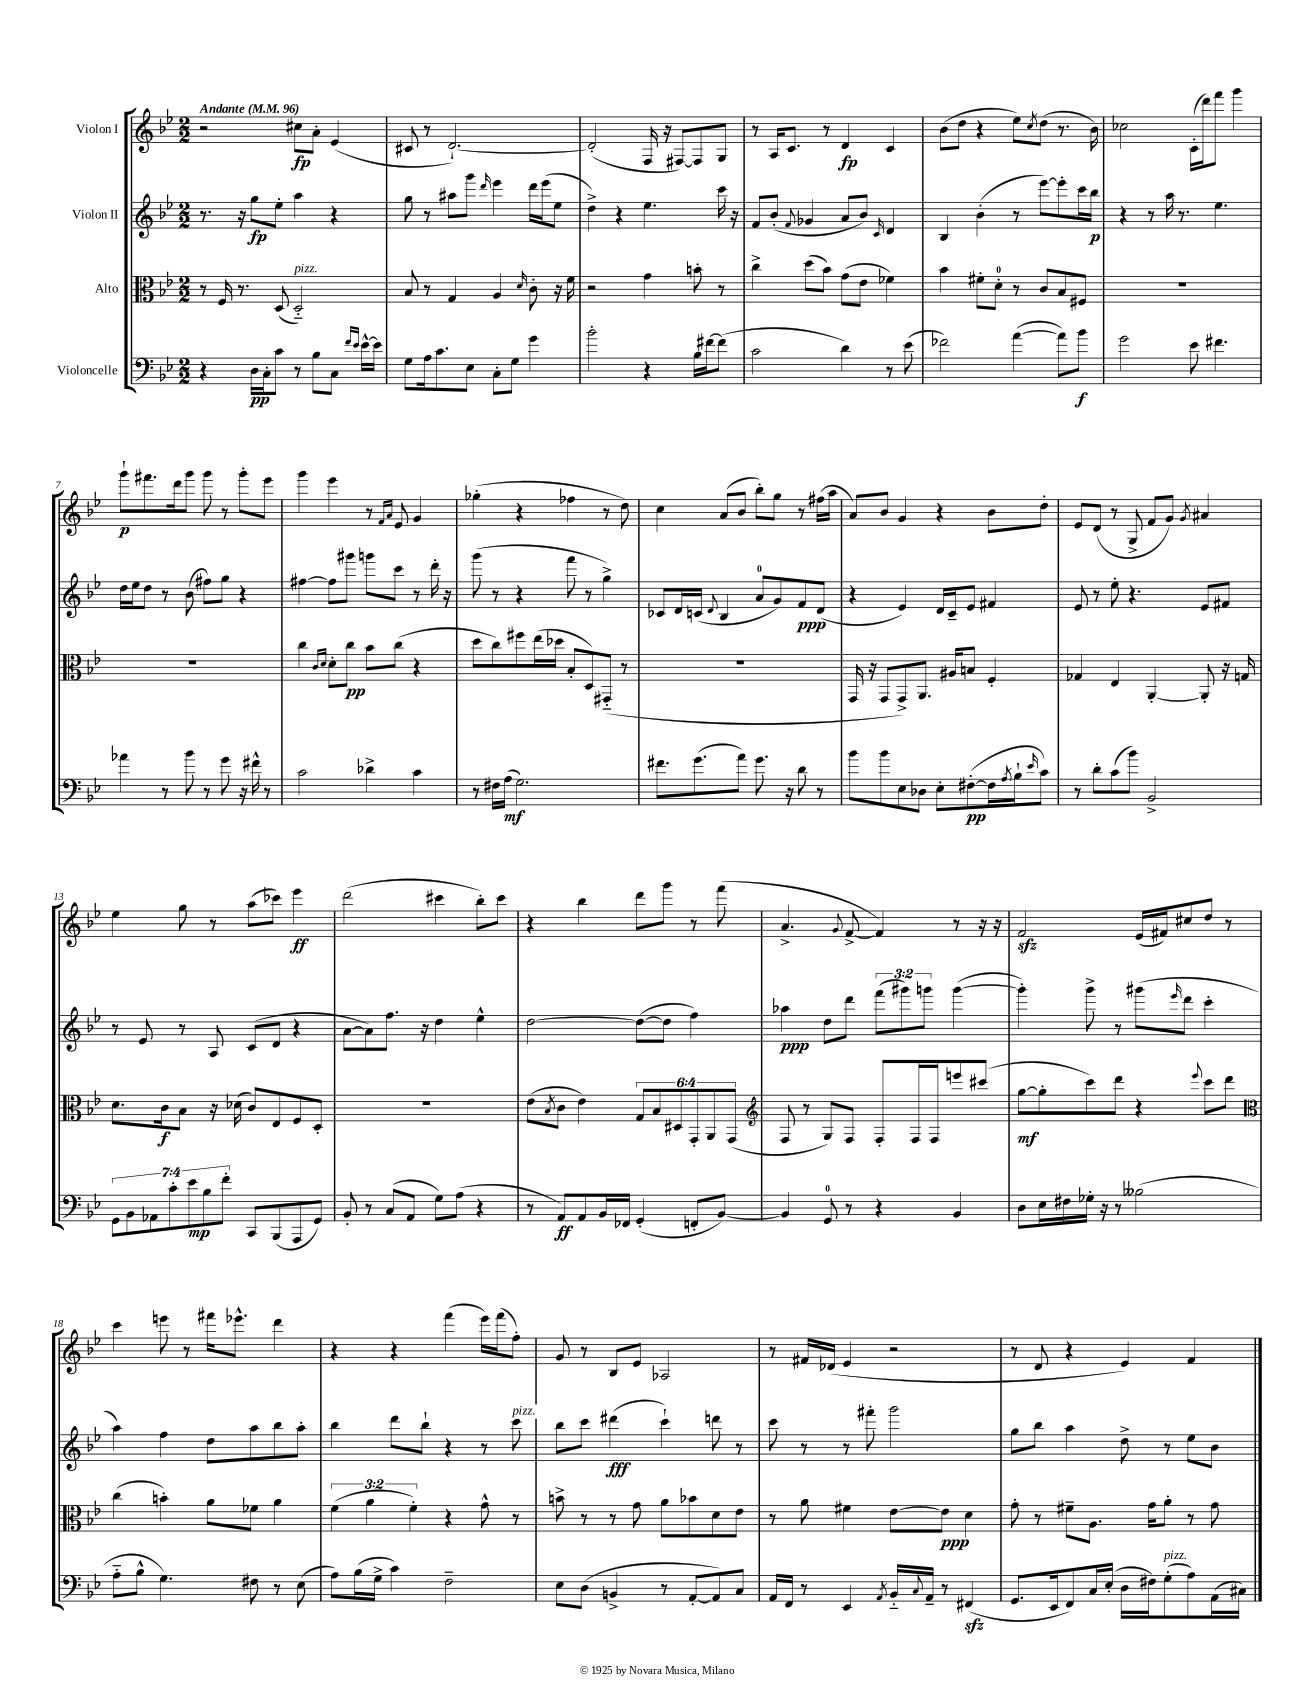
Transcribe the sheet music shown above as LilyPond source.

<<
\new StaffGroup <<
\new Staff = "s0" \with { instrumentName = "Violon I" } {
    \clef treble \key bes \major \numericTimeSignature \time 2/2 \tempo "Andante" 4 = 96
    r2 cis''8\fp a'8-. ees'4( |
    cis'8 r8 d'2.~-!) |
    d'2-.( f16 r16 fis8~) fis8 g8 |
    r8 a16 c'8. r8 d'4\fp c'4 |
    bes'8( d''8 r4 ees''8) \acciaccatura { c''8 } d''8( r8. bes'16) |
    ces''2 c'16-.( d'''16) f'''8 g'''4 |
    g'''8-!\p fis'''8. d'''16 g'''8 g'''8 r8 g'''8-. ees'''8 |
    g'''4 ees'''4 r8 \grace { f'16 a'16 } ees'8 g'4 |
    ges''4-.( r4 fes''4 r8 d''8) |
    c''4 a'8( bes'8 bes''8-.) g''8 r8 fis''16( a''16 |
    a'8) bes'8 g'4 r4 bes'8 d''8-. |
    ees'8 d'8( r8 g8-> f'8 g'8) \acciaccatura { g'8 } ais'4 |
    ees''4 g''8 r8 a''8( ces'''8) ees'''4\ff |
    d'''2( cis'''4 bes''8-.) cis'''8 |
    r4 bes''4 d'''8 g'''8 r8 f'''8( |
    a'4.-> \appoggiatura { g'8 } f'8~-> f'4) r8 r16 r16 |
    f'2\sfz ees'16( fis'16) cis''8 d''8 r8 |
    c'''4 e'''8 r8 fis'''16 ees'''8.-^ d'''4 |
    r4 r4 f'''4( ees'''16) f'''16( f''8-.) |
    g'8 r8 bes8 ees'8 aes2 |
    r8 fis'16 des'16( ees'4 r2 |
    r8 d'8 r4 ees'4) f'4 \bar "|." |
}
\new Staff = "s1" \with { instrumentName = "Violon II" } {
    \clef treble \key bes \major \numericTimeSignature \time 2/2 \override Staff.TupletNumber.text = #tuplet-number::calc-fraction-text
    r8. r16 g''8\fp ees''8-. a''4 r4 |
    g''8 r8 ais''8 g'''8 \grace { d'''16 } ees'''4 d'''16 ees'''16( ees''8 |
    d''4->) r4 ees''4. c'''16 r16 |
    f'8 bes'8-.( \appoggiatura { f'8 } ges'4 a'8 bes'8) \grace { c'16 } d'4 |
    bes4 bes'4-.( r8 ees'''8~) ees'''8-. c'''16 bes''16\p |
    r4 r8 a''16 r8. ees''4. |
    d''16 ees''16 d''8 r8 bes'8( fis''8) g''8 r4 |
    fis''4~ fis''8 gis'''8 g'''8 c'''8 r8 d'''16-. r16 |
    g'''8( r8 r4 f'''8 r8 g''4->) |
    ces'8 d'16 c'16( \appoggiatura { d'8 } bes4 a'8-0 g'8) f'8\ppp d'8( |
    r4 ees'4) d'16 c'16-- ees'8 fis'4 |
    ees'8 r8 ees''8-. r4. ees'8 fis'8 |
    r8 ees'8 r8 a8 c'8( d'8 r4 |
    a'8~ a'8) f''8. r16 d''4 ees''4-^ |
    d''2~ d''8~( d''8 f''4) |
    aes''4\ppp d''8 d'''8 \tuplet 3/2 { f'''8( gis'''8) g'''8 } g'''4~( |
    g'''4-.) g'''8-> r8 gis'''8( \grace { ees'''16 } d'''8 c'''4-. |
    a''4) f''4 d''8 a''8 bes''8 a''8-. |
    bes''4 d'''8 bes''8-! r4 r8 c'''8^\markup { \italic "pizz." } |
    bes''8 c'''8 dis'''4\fff( c'''4-!) d'''8 r8 |
    c'''8 r8 r8 fis'''8-. g'''2 |
    g''8 bes''8 a''4 d''8-> r8 ees''8 bes'8 \bar "|." |
}
\new Staff = "s2" \with { instrumentName = "Alto" } {
    \clef alto \key bes \major \numericTimeSignature \time 2/2 \override Staff.TupletNumber.text = #tuplet-number::calc-fraction-text
    r8 f16 r8. d8( d2-_^\markup { \italic "pizz." }) |
    bes8 r8 g4 a4 \grace { d'16 } c'8-. r16 f'16 |
    r2 g'4 b'8-. r8 |
    c''4-> d''8( bes'8) g'8( ees'8 fes'4) |
    bes'4 fis'8-. d'8-0-. r8 c'8 bes8 fis8 |
    R1 |
    R1 |
    c''4 \grace { c'16 d'16 } d'8-. c''8\pp bes'8 c''8( r4 |
    d''8 c''8) fis''8 ees''16( des''16 bes8-. d8) gis,8-_( r8 |
    R1 |
    g,16 r16 g,8 g,8->) a,8. ais16 b8 f4-. |
    ges4 ees4 a,4~-. a,8-. r16 g16 |
    d'8. c'16\f bes8 r16 des'16( c'8) ees8 f8 d8-. |
    R1 |
    ees'8( \acciaccatura { bes8 } c'8 ees'4) \tuplet 6/4 { g8 bes8 dis8 g,8-. a,8 g,8( } |
    \clef treble f8 r8 g8) f8 f8-. f16 f16 e'''8 cis'''8( |
    g''8~\mf g''8-. c'''8) d'''8 r4 \appoggiatura { ees'''8 } c'''8 d'''8 |
    \clef alto c''4( b'4-.) a'8 fes'8 a'4 |
    \tuplet 3/2 { f'4( a'4 f'4-.) } r4 g'8-^ r8 |
    b'8-> r8 r8 g'8 a'8 bes'8 d'8 ees'8 |
    r8 a'8 fis'4 ees'8~ ees'8\ppp d'4 |
    g'8-. r8 fis'8-- a8. g'16 a'8-. r8 g'8 \bar "|." |
}
\new Staff = "s3" \with { instrumentName = "Violoncelle" } {
    \clef bass \key bes \major \numericTimeSignature \time 2/2 \override Staff.TupletNumber.text = #tuplet-number::calc-fraction-text
    r4 d16\pp c16-. c'8 r8 bes8 c8 \grace { f'16 ees'16 } ees'16~-^ ees'16 |
    g8 a16 c'8. ees8 c8-. g8 g'4 |
    bes'2-. r4 bes16 fis'16~ fis'8( |
    c'2 d'4) r8 ees'8( |
    fes'2) a'4~( a'8) bes'8\f |
    g'2 ees'8 fis'4. |
    aes'4 r8 bes'8 r8 g'8 r16 fis'16-^ r8 |
    c'2 des'4-> c'4 |
    r8 fis16 a16\mf( g2.) |
    fis'8. g'8.( a'8) g'8. r16 d'8 r8 |
    bes'8 bes'8 ees8 des8 ees8-. fis8~-.\pp( fis16 \acciaccatura { a8 } bes16-! \grace { ees'16 } c'8) |
    r8 d'8-. c'8( bes'8) bes,2-> |
    \tuplet 7/4 { g,8 bes,8 aes,8 c'8-. ees'8\mp bes8 f'8-. } c,8 bes,,8( a,,8 g,8) |
    bes,8-. r8 c8( a,8 g8) a8( r4 |
    r8 a,8\ff) a,8 bes,16 fes,16 g,4-.( f,8-. bes,8~) |
    bes,4 g,8-0 r8 r4 bes,4 |
    d8 ees16 fis16 ges16-. r16 r8 beses2( |
    a8-_ bes8-^ g4.) fis8 r8 ees8( |
    a8) bes16( g16-> c'4) f2-- |
    ees8 d8( b,4-> r8 a,8~-. a,8) c8 |
    a,16 f,16 r8 ees,4 \acciaccatura { a,8 } bes,16-_ \appoggiatura { c8 } a,16-- r8 fis,4\sfz( |
    g,8. ees,16 f,8) c16 ees16-.( d16 fis16) g8-.^\markup { \italic "pizz." }( a8) a,16( cis16) \bar "|." |
}
>>
>>
